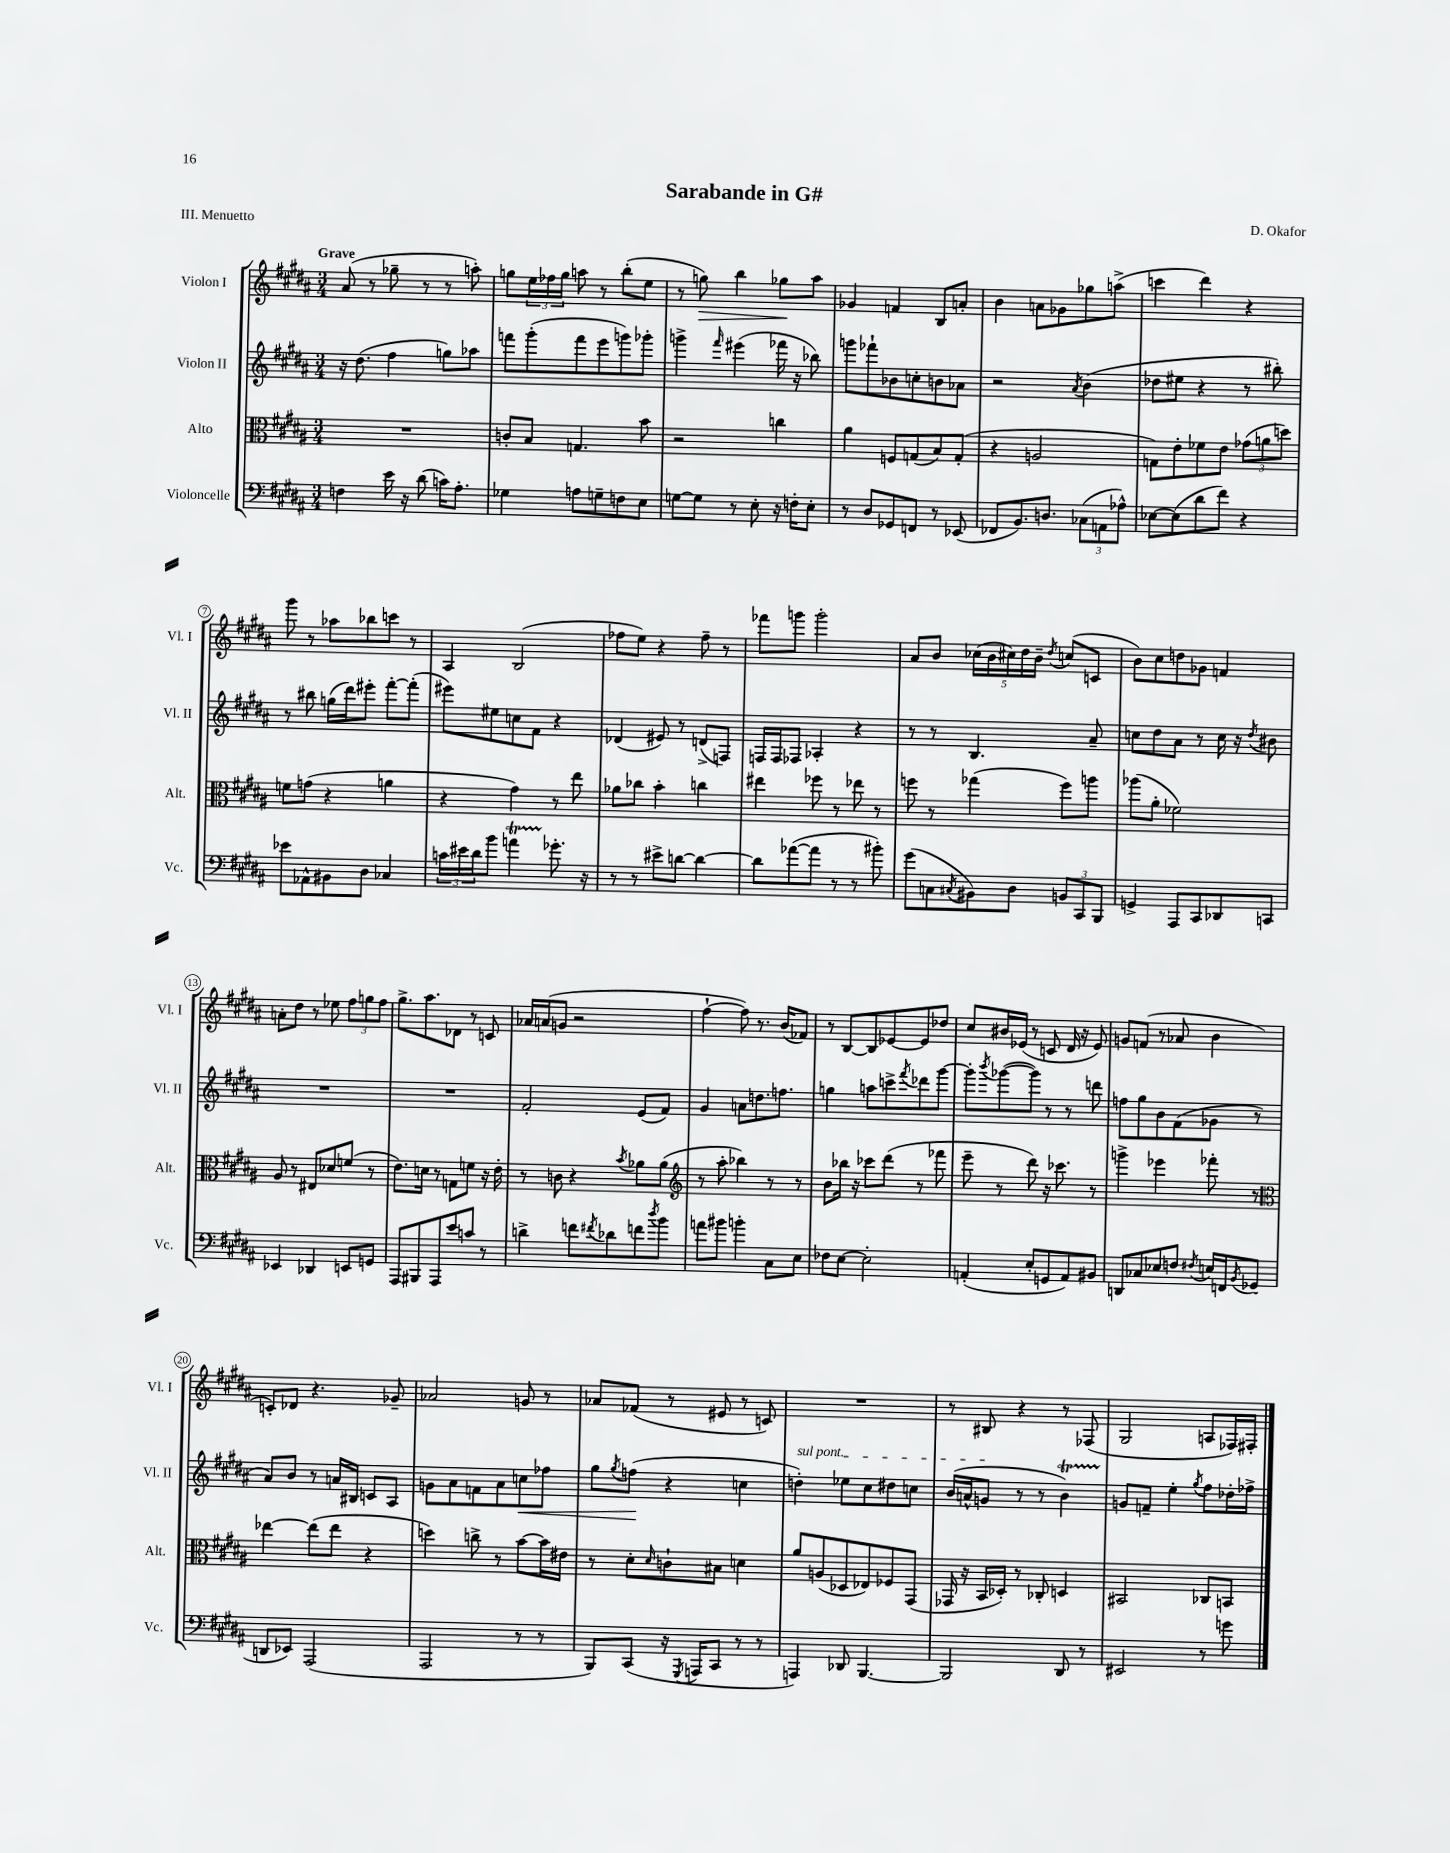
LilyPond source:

\header { title = "Sarabande in G#" composer = "D. Okafor" piece = "III. Menuetto" }
<<
\new StaffGroup <<
\new Staff = "s0" \with { instrumentName = "Violon I" shortInstrumentName = "Vl. I" } {
    \clef treble \key b \major \numericTimeSignature \time 3/4 \tempo "Grave"
    ais'8( r8 ges''8-- r8 r8 a''8-.) |
    g''8 \tuplet 3/2 { e''16 fes''16 g''16 } a''8 r8 b''8-.( e''8 |
    r8 g''8\>) b''4 ges''8\! ais''8 |
    ges'4 f'4 b8 a'8-. |
    b'4 a'8 ges'8 ges''8 a''8->( |
    c'''4 dis'''4) r4 |
    gis'''8 r8 aes''8 bes''8 c'''8 r8 |
    ais4 b2( |
    fes''8 e''8) r4 fes''8-- r8 |
    fes'''8 g'''8 g'''2-. |
    ais'8 b'8 \tuplet 5/4 { ces''16( b'16 cis''16) dis''16 b'16-- } \acciaccatura { dis''8 } c''8( c'8 |
    b'8) cis''8 d''8 ges'8 f'4 |
    a'8-. dis''8 r8 ees''8 \tuplet 3/2 { fis''8 g''8 fis''8 } |
    gis''8.-> ais''8. des'8 r8 c'8 |
    aes'16 a'16( g'8 r2 |
    fis''4~-! fis''8) r8. b'16( fes'8) |
    r8 b8~ b8 ees'8~ ees'8 des''8 |
    cis''8 bis'16 ees'16( r8 c'8 dis'16 r16 ees'8) |
    g'8 f'8( r8 aes'8 b'4 |
    c'8-.) des'8 r4. ges'8-- |
    aes'2 g'8 r8 |
    aes'8 fes'8( r8 eis'8 r8 c'8) |
    R2. |
    r8 bis8 r4 r8 fes8( |
    gis2 a8 fes16) fis16-. \bar "|." |
}
\new Staff = "s1" \with { instrumentName = "Violon II" shortInstrumentName = "Vl. II" } {
    \clef treble \key b \major \numericTimeSignature \time 3/4
    r16 dis''8.( fis''4 g''8) aes''8 |
    f'''8 gis'''8-.( f'''8 e'''8 g'''8) ges'''8-. |
    g'''4-> \grace { fis'''16 } eis'''4( fes'''16 r16 bes''8) |
    g'''8 fes'''8-! bes'8 c''8-. b'8 aes'8 |
    r2 \acciaccatura { ais'8 } b'4( |
    des''8 eis''8 r4 r8 bis''8-.) |
    r8 bis''8 g''16( dis'''16) eis'''8-. fis'''8~-. fis'''8-.( |
    eis'''8) eis''8 c''8 fis'8 r4 |
    des'4( eis'8) r8 d'8->( f8) |
    f16 f16 fes8 aes4-. r4 |
    r8 r8 b4. ais'8-- |
    c''8 dis''8 ais'8 r8 c''16 r16 \acciaccatura { dis''8 } bis'8 |
    R2. |
    R2. |
    fis'2-. e'8( fis'8) |
    gis'4 a'8 d''8. f''8. |
    g''4 a''8 c'''8-> \acciaccatura { fis'''8 } des'''8 gis'''8~ |
    gis'''8-. \acciaccatura { b'''8 } ges'''8~( ges'''8) r8 r8 d'''8 |
    f''8 gis''8 b'8 fis'8( ges'8 r8 |
    ais'8) b'8 r8 a'16 bis16 c'8 ais8 |
    g'8 ais'8 f'8 ais'8 c''8\< fes''8 |
    gis''8 \acciaccatura { gis''8 } f''8\!( r4 c''4 |
    \once \override TextSpanner.bound-details.left.text = \markup { \italic "sul pont." } d''4-.\startTextSpan) ees''8 cis''8 dis''8 c''8 |
    b'16( a'16-^ g'8\stopTextSpan r8 r8 b'4\startTrillSpan) |
    g'8\stopTrillSpan f'8-- e''4-. \acciaccatura { gis''8 } fis''8 des''16-. fes''16-> \bar "|." |
}
\new Staff = "s2" \with { instrumentName = "Alto" shortInstrumentName = "Alt." } {
    \clef alto \key b \major \numericTimeSignature \time 3/4
    R2. |
    c'8-. b8 g4. b'8 |
    r2 c''4 |
    ais'4 f8 g8( b8) g8-.( |
    r4 a2 |
    g8) e'8-. fes'8 e'8 \tuplet 3/2 { ges'8( a'8 d''8) } |
    f'8 g'8( r4 a'4 |
    r4 gis'4) r8 e''8 |
    aes'8 ces''8 b'4-. c''4 |
    eis''4 fes''8 r8 ees''8 r8 |
    f''8 r8 ges''4( f''8) a''8 |
    aes''8( ais'8-. fes'2) |
    ais8 r8 eis8 des'8 f'8( r8 |
    e'8.) d'16 r8 g8 f'8 r16 e'16-. |
    r8 c'8 r4 \acciaccatura { b'8 } aes'8 aes'8( |
    \clef treble r8 ais''8-. bes''4) r8 r8 |
    b'8 bes''16 r16 ces'''8 dis'''8( r8 fes'''8 |
    e'''8-- r8 dis'''8) r16 ces'''8. r8 |
    g'''4-> ees'''4 fes'''8-. r8 |
    \clef alto ees''4~ ees''8( ees''8 r4 |
    d''4) c''8-> r8 b'8~ b'16 eis'16 |
    r8 dis'8-. \grace { dis'16 } c'8-! bis8 d'4 |
    ais'8 a8( des8 ees8) fes8 gis,8( |
    ges,16 r16 b,16 des16-.) r8 ces8-. d4 |
    bis,2 ces8 b,8 \bar "|." |
}
\new Staff = "s3" \with { instrumentName = "Violoncelle" shortInstrumentName = "Vc." } {
    \clef bass \key b \major \numericTimeSignature \time 3/4
    f4 e'16 r16 dis'8( c'16) ais8.-. |
    ges4 a8 g8-- f8 e8 |
    g8~ g8 r8 e8-. r16 f16-. e8-. |
    r8 dis8 ges,8 f,8 r8 ees,8( |
    fes,8 b,8.) d8. \tuplet 3/2 { ces8( a,8 aes8-^) } |
    ees8~ ees8( dis'8 fis'8) r4 |
    ees'8 aes,8-^ bis,8 dis8 ces4 |
    \tuplet 3/2 { c'16 eis'16 dis'16 } b'8 a'4\startTrillSpan ges'8.-.\stopTrillSpan r16 |
    r8 r8 eis'8-> d'8~ d'4~ |
    d'8 aes'8~( aes'8 r8 r8 bis'8-.) |
    gis'8( c8 \acciaccatura { cis8 } bis,8) dis8 \tuplet 3/2 { b,8 cis,8 b,,8 } |
    g,4-> ais,,8 cis,8 des,8 c,8 |
    ees,4 des,4 e,8 g,8 |
    ais,,8 bis,,8 ais,,8 e'8 c'8 r8 |
    d'4-> f'8 \acciaccatura { fis'8 } des'8 f'8 \acciaccatura { dis''8 } b'8 |
    a'8 bis'8 b'4-. cis8 e8 |
    fes8 e8~ e2-. |
    a,4-.( e8-. g,8 a,8) bis,8 |
    d,8 ces8 ees8 f8 \acciaccatura { fis8 } e16 f,16 \acciaccatura { b,8 } ges,8( |
    d,8 ees,8) ais,,2( |
    ais,,2 r8 r8 |
    b,,8) cis,8( r16 \acciaccatura { gis,,8 } a,,16 cis,8 r8 r8 |
    a,,4) des,8 b,,4.~ |
    b,,2 dis,8 r8 |
    eis,2 r8 g'8 \bar "|." |
}
>>
>>
\layout { \context { \Score \override BarNumber.stencil = #(make-stencil-circler 0.1 0.3 ly:text-interface::print) } }
